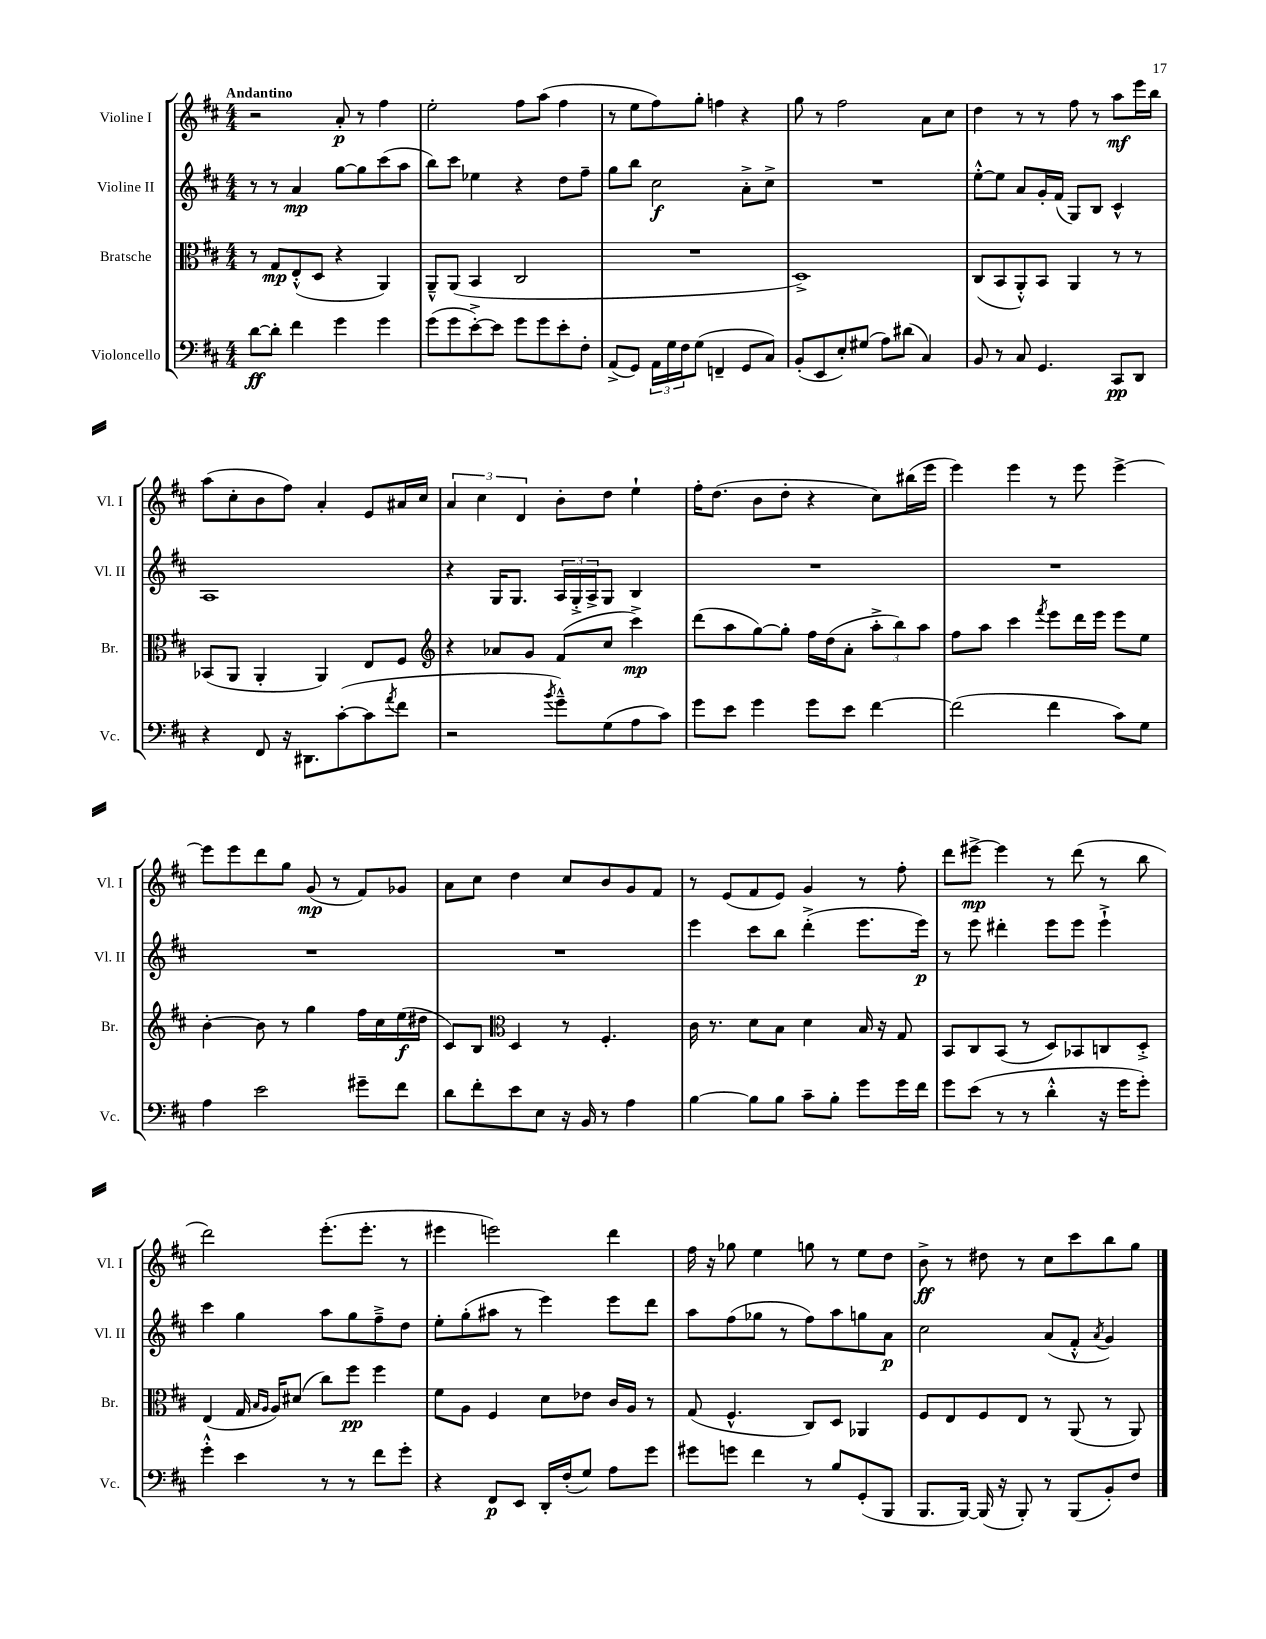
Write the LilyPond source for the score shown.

<<
\new StaffGroup <<
\new Staff = "s0" \with { instrumentName = "Violine I" shortInstrumentName = "Vl. I" } {
    \clef treble \key d \major \numericTimeSignature \time 4/4 \tempo "Andantino"
    r2 a'8-.\p r8 fis''4 |
    e''2-. fis''8 a''8( fis''4 |
    r8 e''8 fis''8) g''8-. f''4 r4 |
    g''8 r8 fis''2 a'8 cis''8 |
    d''4 r8 r8 fis''8 r8 a''8\mf e'''16 b''16 |
    a''8( cis''8-. b'8 fis''8) a'4-. e'8 ais'16 cis''16 |
    \tuplet 3/2 { a'4 cis''4 d'4 } b'8-. d''8 e''4-! |
    fis''16-. d''8.( b'8 d''8-. r4 cis''8) bis''16( e'''16 |
    e'''4) e'''4 r8 e'''8 e'''4~-> |
    e'''8 e'''8 d'''8 g''8 g'8\mp( r8 fis'8) ges'8 |
    a'8 cis''8 d''4 cis''8 b'8 g'8 fis'8 |
    r8 e'8( fis'8 e'8) g'4 r8 fis''8-. |
    d'''8 eis'''8~->\mp eis'''4 r8 d'''8( r8 b''8 |
    d'''2) e'''8.-.( e'''8.-. r8 |
    eis'''4 e'''2) d'''4 |
    fis''16 r16 ges''8 e''4 g''8 r8 e''8 d''8 |
    b'8->\ff r8 dis''8 r8 cis''8 cis'''8 b''8 g''8 \bar "|." |
}
\new Staff = "s1" \with { instrumentName = "Violine II" shortInstrumentName = "Vl. II" } {
    \clef treble \key d \major \numericTimeSignature \time 4/4
    r8 r8 a'4\mp g''8~ g''8 cis'''8( a''8 |
    b''8) cis'''8 ees''4 r4 d''8 fis''8-- |
    g''8 b''8 cis''2\f a'8-.-> cis''8-> |
    R1 |
    e''8~-.-^ e''8 a'8 g'16-. fis'16( g8) b8 cis'4-^ |
    a1 |
    r4 g16 g8. \tuplet 3/2 { a16 g16-.-> a16-> } g8 b4 |
    R1 |
    R1 |
    R1 |
    R1 |
    e'''4 cis'''8 b''8 d'''4-.->( e'''8. e'''16\p) |
    r8 e'''8 dis'''4-. e'''8 e'''8 e'''4-!-> |
    cis'''4 g''4 a''8 g''8 fis''8---> d''8 |
    e''8-. g''8-.( ais''8 r8 e'''4) e'''8 d'''8 |
    a''8 fis''8( ges''8 r8 fis''8) a''8 g''8 a'8\p |
    cis''2 a'8( fis'8-.-^ \acciaccatura { a'8 } g'4) \bar "|." |
}
\new Staff = "s2" \with { instrumentName = "Bratsche" shortInstrumentName = "Br." } {
    \clef alto \key d \major \numericTimeSignature \time 4/4
    r8 g8\mp e8-.-^( d8 r4 a,4) |
    a,8---^ a,8( b,4 cis2 |
    R1 |
    d1->) |
    cis8( b,8 a,8-.-^) b,8 a,4 r8 r8 |
    bes,8( a,8 a,4-. a,4) e8 fis8 |
    \clef treble r4 aes'8 g'8 fis'8( cis''8 cis'''4->\mp) |
    d'''8( a''8 g''8~) g''8-. fis''16 d''16( a'8-. \tuplet 3/2 { a''8-.-> b''8) a''8 } |
    fis''8 a''8 cis'''4 \acciaccatura { fis'''8 } e'''8 d'''16 e'''16 e'''8 e''8 |
    b'4~-. b'8 r8 g''4 fis''16 cis''16 e''16\f( dis''16 |
    cis'8) b8 \clef alto d4 r8 fis4.-. |
    cis'16 r8. d'8 b8 d'4 b16 r16 g8 |
    b,8 cis8 b,8( r8 d8) bes,8 c8 d8-.-> |
    e4( g16 \grace { b16 a16 } a16) dis'8( cis''8) fis''8\pp fis''4 |
    fis'8 a8 fis4 d'8 ees'8 cis'16 a16 r8 |
    g8( fis4.-^ cis8) d8 aes,4 |
    fis8 e8 fis8 e8 r8 a,8( r8 a,8) \bar "|." |
}
\new Staff = "s3" \with { instrumentName = "Violoncello" shortInstrumentName = "Vc." } {
    \clef bass \key d \major \numericTimeSignature \time 4/4
    d'8~\ff d'8-. fis'4 g'4 g'4 |
    g'8( g'8 e'8~-.->) e'8 g'8 g'8 e'8-. fis8-. |
    a,8->( g,8) \tuplet 3/2 { a,16 g16 fis16 } g8( f,4-- g,8 cis8) |
    b,8-.( e,8 e8-.) gis8( a8) dis'8( cis4) |
    b,8 r8 cis8 g,4. cis,8\pp d,8 |
    r4 fis,8 r16 dis,8. cis'8~-.( cis'8 \acciaccatura { a'8 } fis'8 |
    r2 \acciaccatura { b'8 } g'8---^) g8( a8 cis'8) |
    g'8 e'8 g'4 g'8 e'8 fis'4~ |
    fis'2( fis'4 cis'8) g8 |
    a4 e'2 gis'8-- fis'8 |
    d'8 fis'8-. e'8 e8 r16 b,16 r8 a4 |
    b4~ b8 b8 cis'8-- b8-. g'8 g'16 fis'16 |
    g'8 e'8( r8 r8 d'4-.-^ r16 g'16 g'8-.) |
    g'4-.-^ e'4 r8 r8 fis'8 g'8-. |
    r4 fis,8\p e,8 d,16-. fis16-.( g8) a8 g'8 |
    gis'8 g'8 fis'4 r8 b8 g,8-.( b,,8 |
    b,,8. b,,16~) b,,16( r16 b,,8-.) r8 b,,8( b,8-.) fis8 \bar "|." |
}
>>
>>
\layout { \context { \Score \remove "Bar_number_engraver" } }
